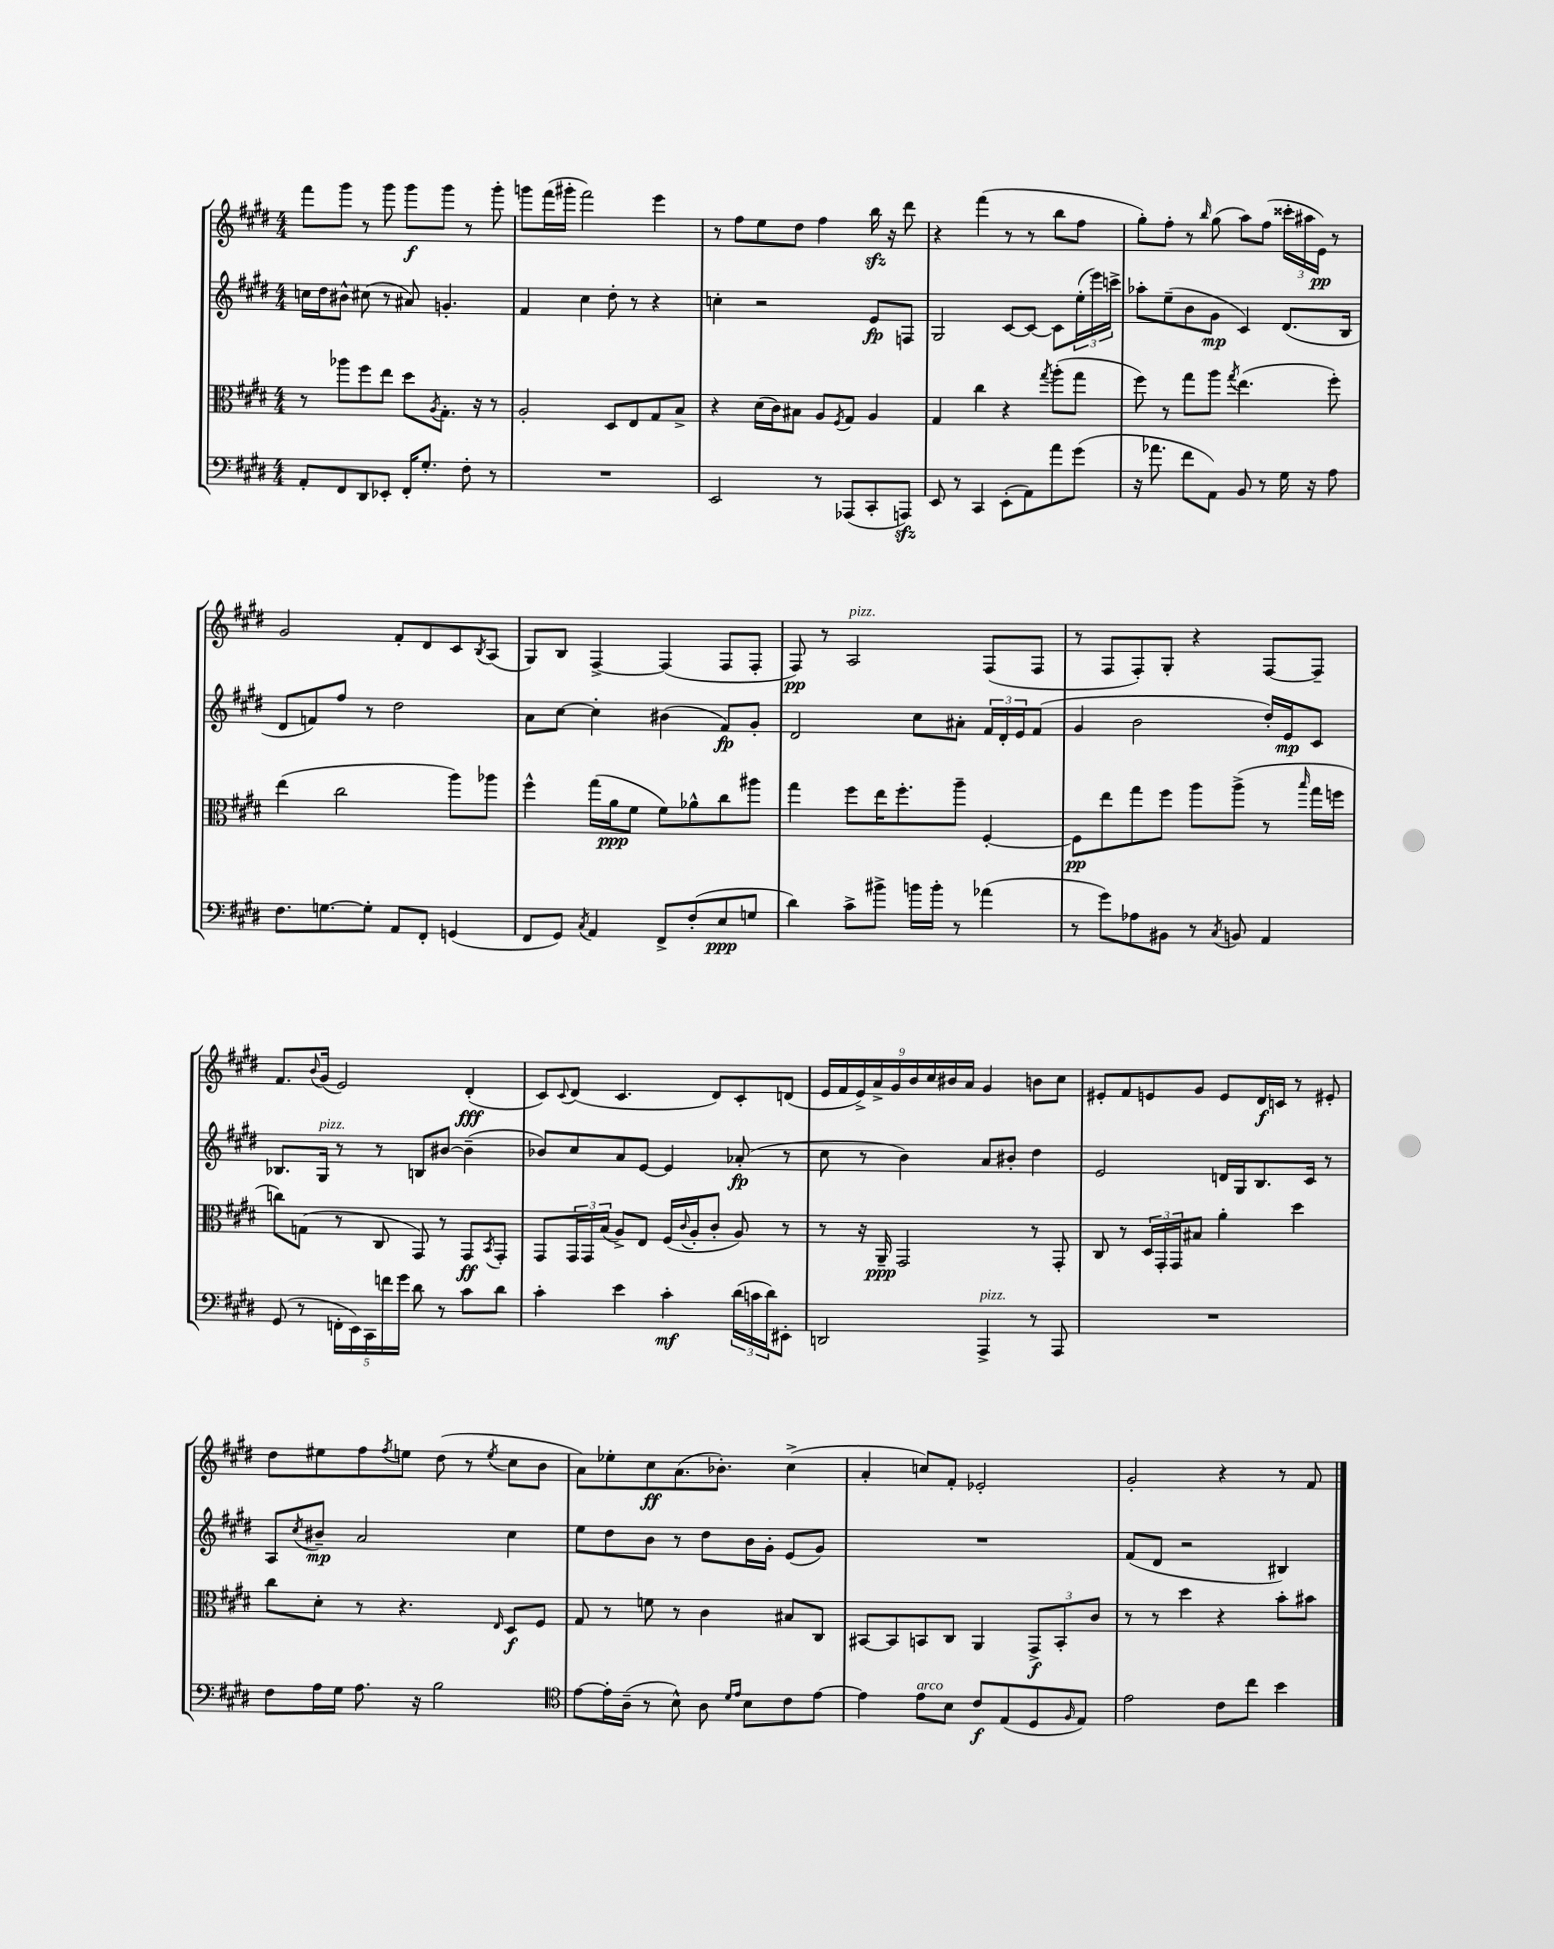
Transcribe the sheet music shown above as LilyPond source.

<<
\new StaffGroup <<
\new Staff = "s0" {
    \clef treble \key e \major \numericTimeSignature \time 4/4
    fis'''8 gis'''8 r8 gis'''8 gis'''8\f gis'''8 r8 gis'''8-. |
    g'''8 fis'''16( gis'''16-. fis'''2) e'''4 |
    r8 fis''8 e''8 dis''8 fis''4 b''16\sfz r16 dis'''8 |
    r4 fis'''4( r8 r8 b''8 fis''8 |
    gis''8-.) fis''8-. r8 \grace { b''16 } gis''8( a''8) fis''8( \tuplet 3/2 { cisis'''16-. ais''16 e'16\pp) } r8 |
    gis'2 fis'8-. dis'8 cis'8 \acciaccatura { b8 } a8( |
    gis8) b8 fis4~-> fis4( fis8 fis8-. |
    fis8\pp) r8 a2^\markup { \italic "pizz." } fis8( fis8 |
    r8 fis8 fis8-.) gis8-. r4 fis8~ fis8-- |
    fis'8. \appoggiatura { b'8 } gis'16( e'2) dis'4-.\fff( |
    cis'8) \appoggiatura { cis'8 } dis'8( cis'4. dis'8) cis'8-. d'8( |
    \tuplet 9/8 { e'16 fis'16 e'16->) a'16-> gis'16 b'16 cis''16 bis'16 a'16 } gis'4 b'8 cis''8 |
    eis'8-. fis'8 e'8 gis'8 e'8 dis'16\f c'16 r8 eis'8-. |
    dis''8 eis''8 fis''8 \acciaccatura { fis''8 } e''8 dis''8( r8 \acciaccatura { e''8 } cis''8 b'8 |
    a'8) ees''8-. cis''8\ff a'8.( bes'8.-.) cis''4->( |
    a'4-. c''8) fis'8-. ees'2-. |
    gis'2-. r4 r8 fis'8 \bar "|." |
}
\new Staff = "s1" {
    \clef treble \key e \major \numericTimeSignature \time 4/4
    c''16 dis''16 bis'8-^ cis''8( r8 ais'8) g'4.-. |
    fis'4 cis''4 dis''8-. r8 r4 |
    c''4-. r2 e'8\fp f8 |
    gis2 cis'8~ cis'8~ cis'8 \tuplet 3/2 { e''16-.( e'''16) c'''16-> } |
    aes''8-. e''8--( b'8 gis'8\mp cis'4) dis'8.( b16 |
    dis'8 f'8) fis''8 r8 dis''2 |
    a'8 cis''8~ cis''4-. bis'4( fis'8\fp) gis'8-. |
    dis'2 cis''8 ais'8-. \tuplet 3/2 { fis'16 dis'16-. e'16 } fis'8( |
    gis'4 b'2 dis''16-.) e'16\mp cis'8 |
    bes8. gis16^\markup { \italic "pizz." } r8 r8 b8 bis'8~ bis'4--( |
    bes'8) cis''8 a'8 e'8~ e'4 aes'8-.\fp( r8 |
    cis''8 r8 b'4) a'8 bis'8-. dis''4 |
    e'2 d'16 gis16 b8. cis'16 r8 |
    a8 \acciaccatura { cis''8 } bis'8--\mp a'2 cis''4 |
    e''8 dis''8 b'8 r8 dis''8 b'16 gis'16-. e'8( gis'8) |
    R1 |
    fis'8( dis'8 r2 bis4) \bar "|." |
}
\new Staff = "s2" {
    \clef alto \key e \major \numericTimeSignature \time 4/4
    r8 aes''8 fis''8 e''8 dis''8 \acciaccatura { a8 } gis8.-. r16 r8 |
    a2-. dis8 e8 gis8 b8-> |
    r4 dis'16( cis'16) bis8 a8 \acciaccatura { fis8 } gis8 a4 |
    gis4 cis''4 r4 \acciaccatura { gis''8 } a''8-.( gis''8 |
    fis''8) r8 gis''8 a''8 \acciaccatura { gis''8 } e''4.( fis''8-.) |
    e''4( cis''2 a''8) aes''8 |
    fis''4-^ gis''16( a'16\ppp fis'8 fis'8) aes'8-^ cis''8 ais''8 |
    gis''4 fis''8 e''16 fis''8.-. a''8-- fis4~-. |
    fis8\pp e''8 gis''8 fis''8 a''8 a''8->( r8 \grace { b''16 } gis''16 f''16 |
    c''8) g8( r8 cis8 gis,8) r8 gis,8\ff \acciaccatura { b,8 } gis,8-. |
    gis,8 \tuplet 3/2 { gis,16 gis,16 b16( } a8->) e8 fis16( \appoggiatura { cis'8 } a16-. cis'8-. a8) r8 |
    r8 r16 a,16--\ppp gis,2 r8 gis,8-. |
    cis8 r8 \tuplet 3/2 { dis16 gis,16-. gis,16 } bis8 a'4-. dis''4 |
    cis''8 dis'8-. r8 r4. \grace { e16 } dis8\f fis8 |
    gis8 r8 f'8 r8 cis'4 bis8 cis8 |
    bis,8~ bis,8 b,8 cis8 a,4 \tuplet 3/2 { gis,8->\f b,8-. cis'8 } |
    r8 r8 dis''4 r4 b'8-. bis'8 \bar "|." |
}
\new Staff = "s3" {
    \clef bass \key e \major \numericTimeSignature \time 4/4
    a,8-. fis,8 dis,8 ees,8-. fis,16-. gis8.-. fis8-. r8 |
    R1 |
    e,2 r8 aes,,8( cis,8-. a,,8\sfz) |
    e,8 r8 cis,4 e,8-.( a,8) a'8 gis'8( |
    r16 aes'8. fis'8 a,8) b,8 r8 gis16 r16 a8 |
    fis8. g8.~ g8-. a,8 fis,8-. g,4( |
    fis,8 gis,8) \acciaccatura { cis8 } a,4 fis,8-> fis8-.( e8\ppp g8 |
    dis'4) cis'8-> bis'8-> b'16 b'16-. r8 aes'4( |
    r8 gis'8) aes8 bis,8 r8 \acciaccatura { cis8 } b,8 a,4 |
    gis,8( r8 \tuplet 5/4 { f,16-. e,16) cis,16 f'16 gis'16 } dis'8 r8 cis'8 dis'8 |
    cis'4-. e'4 cis'4-.\mf \tuplet 3/2 { dis'16( c'16 dis'16) } eis,8-. |
    d,2 a,,4->^\markup { \italic "pizz." } r8 a,,8 |
    R1 |
    fis8 a16 gis16 a8. r16 b2 |
    \clef tenor e'8~ e'16-. a16--( r8 b8-^) a8 \grace { dis'16 e'16 } b8 cis'8 e'8~ |
    e'4 e'8^\markup { \italic "arco" } b8 cis'8\f e8( dis8 \grace { fis16 } e8) |
    e'2 cis'8 cis''8 b'4 \bar "|." |
}
>>
>>
\layout { \context { \Score \remove "Bar_number_engraver" } }
